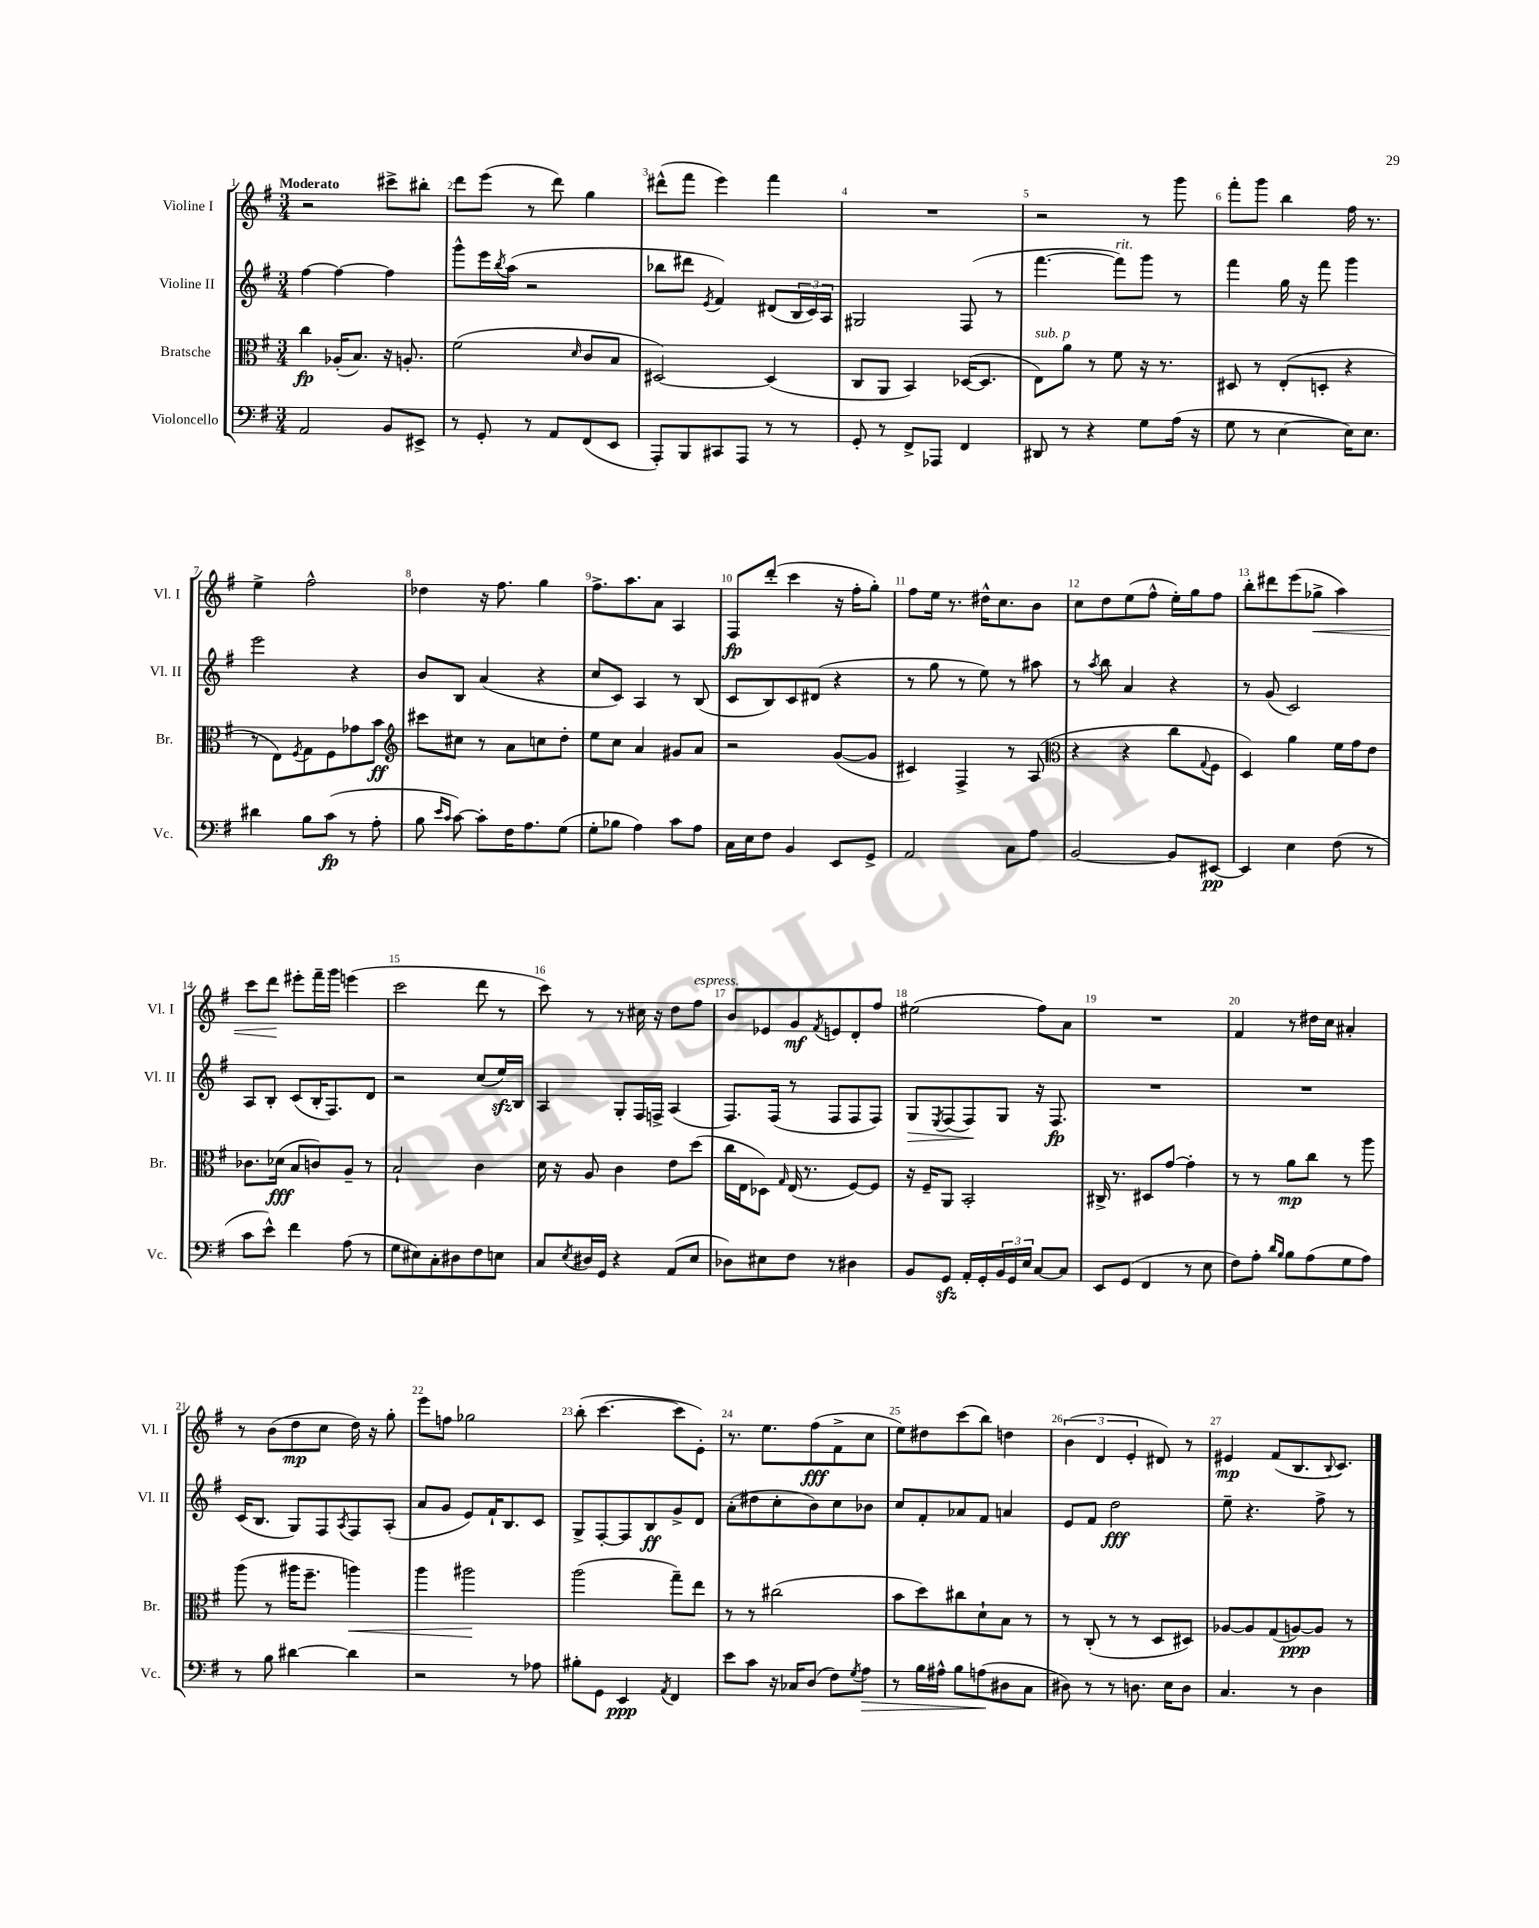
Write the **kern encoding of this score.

**kern	**dynam	**kern	**dynam	**kern	**dynam	**kern	**dynam
*part4	*part4	*part3	*part3	*part2	*part2	*part1	*part1
*staff4	*staff4	*staff3	*staff3	*staff2	*staff2	*staff1	*staff1
*I"Violoncello	*	*I"Bratsche	*	*I"Violine II	*	*I"Violine I	*
*I'Vc.	*	*I'Br.	*	*I'Vl. II	*	*I'Vl. I	*
*clefF4	*	*clefC3	*	*clefG2	*	*clefG2	*
*k[f#]	*	*k[f#]	*	*k[f#]	*	*k[f#]	*
*M3/4	*	*M3/4	*	*M3/4	*	*M3/4	*
=1	=1	=1	=1	=1	=1	=1	=1
!	!	!	!	!	!	!LO:TX:a:B:t=Moderato	!
2AA/	.	4cc\	fp	[4ff#\	.	2r	.
.	.	(16A-X'/KL	.	4ff#\_	.	.	.
.	.	8.B/J)	.	.	.	.	.
8BB/L	.	16r	.	4ff#\]	.	8ccc#X^\L	.
.	.	8.An'/	.	.	.	.	.
8EE#X^/J	.	.	.	.	.	8bb#X'\J	.
=2	=2	=2	=2	=2	=2	=2	=2
8r	.	(2f#\	.	8ggg^^\L	.	8ddd\L	.
8GG'/	.	.	.	16eee\L	.	(8eee\J	.
.	.	.	.	8qbb/	.	.	.
.	.	.	.	(16aa\JJ	.	.	.
8r	.	.	.	2r	.	8r	.
8AA/L	.	.	.	.	.	8ddd\)	.
.	.	16qqd/	.	.	.	.	.
(8FF#/	.	8c/L	.	.	.	4gg\	.
8EE/J	.	8B/J	.	.	.	.	.
=3	=3	=3	=3	=3	=3	=3	=3
8AAA'/L)	.	[2D#X/)	.	8bb-X\L	.	(8ddd#X^^\L	.
8BBB/	.	.	.	8ddd#X\J	.	8fff#\J	.
.	.	.	.	8qe/	.	.	.
8CC#X/	.	.	.	4f#/)	.	4eee\)	.
8AAA/J	.	.	.	.	.	.	.
8r	.	(4D#/]	.	(8d#X/L	.	4fff#\	.
8r	.	.	.	24B/L	.	.	.
.	.	.	.	24c/)	.	.	.
.	.	.	.	24A/JJ	.	.	.
=4	=4	=4	=4	=4	=4	=4	=4
8GG'/	.	8C/L	.	2G#X/	.	2.r	.
8r	.	8AA/J	.	.	.	.	.
8FF#^/L	.	4BB/)	.	.	.	.	.
8AAA-X/J	.	.	.	.	.	.	.
4FF#/	.	([16D-X/KL	.	(8F#/	.	.	.
.	.	8.D-/J]	.	.	.	.	.
.	.	.	.	8r	.	.	.
=5	=5	=5	=5	=5	=5	=5	=5
!	!	!LO:TX:a:i:t=sub. p	!	!	!	!	!
8DD#X/	.	8E\L)	.	[4.fff#\	.	2r	.
8r	.	8a\J	.	.	.	.	.
4r	.	8r	.	.	.	.	.
!	!	!	!	!LO:TX:a:i:t=rit.	!	!	!
.	.	8f#\	.	8fff#\L])	.	.	.
8G\L	.	16r	.	8ggg\J	.	8r	.
.	.	8.r	.	.	.	.	.
(16A\Jk	.	.	.	8r	.	8ggg\	.
16r	.	.	.	.	.	.	.
=6	=6	=6	=6	=6	=6	=6	=6
8G\	.	8D#X/	.	4fff#\	.	8fff#'\L	.
8r	.	8r	.	.	.	8ggg\J	.
[4E\	.	(8E'/L	.	16gg\	.	4bb\	.
.	.	.	.	16r	.	.	.
.	.	8Dn'/J	.	8fff#\	.	.	.
16E\KL])	.	4r	.	4ggg\	.	16ff#\	.
8.E\J	.	.	.	.	.	8.r	.
!!LO:LB:g=z
=7	=7	=7	=7	=7	=7	=7	=7
4d#X\	.	8r	.	2eee\	.	4ee^\	.
.	.	8E\L)	.	.	.	.	.
.	.	8qF#/	.	.	.	.	.
8B\L	.	8G\	.	.	.	2ff#^^\	.
(8c\J	fp	8F#\	.	.	.	.	.
8r	.	8g-X\	.	4r	.	.	.
8A'\	.	8b\J	ff	.	.	.	.
=8	=8	=8	=8	=8	=8	=8	=8
*	*	*clefG2	*	*	*	*	*
8B\	.	8ccc#X\L	.	8b/L	.	4dd-X\	.
16qqe/LL	.	.	.	.	.	.	.
16qqc/JJ	.	.	.	.	.	.	.
[8c\)	.	8cc#X\J	.	8B/J	.	.	.
8c'\L]	.	8r	.	(4a/	.	16r	.
.	.	.	.	.	.	8.ff#\	.
16F#\K	.	8a\L	.	.	.	.	.
8.A\	.	.	.	.	.	.	.
.	.	8ccn\	.	4r	.	4gg\	.
(8G\J	.	8dd'\J	.	.	.	.	.
=9	=9	=9	=9	=9	=9	=9	=9
8G'\L	.	8ee\L	.	8cc/L	.	8.ff#^\L	.
8B-X\J	.	8cc\J	.	8c/J)	.	.	.
.	.	.	.	.	.	8.aa\	.
4A\)	.	4a/	.	4A/	.	.	.
.	.	.	.	.	.	8a\J	.
8c\L	.	8g#X/L	.	8r	.	4A/	.
8A\J	.	8a/J	.	(8B/	.	.	.
=10	=10	=10	=10	=10	=10	=10	=10
16C\LL	.	2r	.	8c/L	.	8F#/L	fp
16E\J	.	.	.	.	.	.	.
8F#\J	.	.	.	8B/)	.	(8ddd'/J	.
4BB/	.	.	.	8c/	.	4ccc\	.
.	.	.	.	(8d#X/J	.	.	.
8EE/L	.	([8g/L	.	4r	.	16r	.
.	.	.	.	.	.	16ff#'\KL	.
8GG^/J	.	8g/J]	.	.	.	8gg'\J)	.
=11	=11	=11	=11	=11	=11	=11	=11
2AA/	.	4c#X/)	.	8r	.	8ff#\L	.
.	.	.	.	8gg\	.	16ee\Jk	.
.	.	.	.	.	.	8.r	.
.	.	4F#^/	.	8r	.	.	.
.	.	.	.	8ee\)	.	16dd#X^^\KL	.
.	.	.	.	.	.	8.cc\	.
8C\L	.	8r	.	8r	.	.	.
8A\J	.	(8A/	.	8aa#X\	.	8b\J	.
=12	=12	=12	=12	=12	=12	=12	=12
*	*	*clefC3	*	*	*	*	*
[2BB/	.	4r	.	8r	.	8cc\L	.
.	.	.	.	8qaa/	.	.	.
.	.	.	.	8bb\	.	8dd\	.
.	.	4r	.	4a/	.	(8ee\	.
.	.	.	.	.	.	8ff#^^\J	.
8BB/L]	.	8cc\L	.	4r	.	16ee'\LL)	.
.	.	.	.	.	.	16gg\J	.
.	.	8qqG/	.	.	.	.	.
[8EE#X/J	pp	8F#\J	.	.	.	8ff#\J	.
=13	=13	=13	=13	=13	=13	=13	=13
4EE#/]	.	4D/)	.	8r	.	8bb'\L	.
.	.	.	.	(8g/	.	8ddd#X\	.
4E\	.	4a\	.	2c/)	.	(8eee\	.
!	!	!	!	!	!	!	!LO:HP:b
.	.	.	.	.	.	8gg-X^\J	<
(8F#\	.	16f#\LL	.	.	.	4aa\)	.
.	.	16g\J	.	.	.	.	.
8r	.	8e\J	.	.	.	.	.
!!LO:LB:g=z
=14	=14	=14	=14	=14	=14	=14	=14
8c\L	.	8.c-X\L	.	8A/L	.	8ccc\L	.
8e^^\J)	.	.	.	8B'/J	.	8ddd\J	.
.	.	(16d-X\Jk	fff	.	.	.	.
4f#\	.	8B/L	.	(8c/L	.	8eee#X'\L	[
.	.	8cn/)	.	16B'/K	.	16fff#~\L	.
.	.	.	.	8.F#/)	.	16ggg\JJ	.
(8A\	.	8A~/J	.	.	.	(4eeen\	.
8r	.	8r	.	8d/J	.	.	.
=15	=15	=15	=15	=15	=15	=15	=15
8G\L	.	2B`/	.	2r	.	2ccc\	.
8E#X\)	.	.	.	.	.	.	.
8C'\	.	.	.	.	.	.	.
8D#X\	.	.	.	.	.	.	.
8F#\	.	4c\	.	(8cc/L	.	8ddd\	.
8En\J	.	.	.	16eezz/L)	.	8r	.
.	.	.	.	16B/JJ	.	.	.
=16	=16	=16	=16	=16	=16	=16	=16
8C/L	.	16d\	.	4A/	.	8ccc\)	.
.	.	16r	.	.	.	.	.
8qE/	.	.	.	.	.	.	.
16D#X/L	.	8A/	.	.	.	8r	.
16GG/JJ	.	.	.	.	.	.	.
4r	.	4c\	.	8G'/L	.	8r	.
.	.	.	.	16F#/L	.	16cc#X\	.
.	.	.	.	16Fn^/JJ	.	16r	.
(8AA/L	.	8e\L	.	(4A/	.	8dd\L	.
!	!	!	!	!	!	!LO:TX:a:i:t=espress.	!
8E/J	.	(8dd\J	.	.	.	8ff#\J	.
=17	=17	=17	=17	=17	=17	=17	=17
8D-X\L)	.	16cc\LL	.	8.F#/L)	.	8b/L	.
.	.	16E\J	.	.	.	.	.
8E#X\	.	8D-X\J)	.	.	.	8e-X/	.
.	.	.	.	(16F#/Jk	.	.	.
.	.	16qqG/	.	.	.	.	.
8F#\J	.	(16E/	.	8r	.	8g/	mf
.	.	8.r	.	.	.	.	.
.	.	.	.	.	.	8qf#/	.
8r	.	.	.	8F#/L	.	8en/	.
4D#X\	.	[8F#/L)	.	8F#/	.	8d'/	.
.	.	8F#/J]	.	8F#/J)	.	8ff#/J	.
=18	=18	=18	=18	=18	=18	=18	=18
!	!	!	!	!	!LO:HP:b	!	!
8BB/L	.	16r	.	8G/L	>	(2ee#X\	.
.	.	16F#~/KL	.	.	.	.	.
.	.	.	.	8qE/	.	.	.
8GGzz/J	.	8AA/J	.	(8F#/	.	.	.
16AA'/LL	.	2BB'/	.	8F#/)	.	.	.
16GG'/	.	.	.	.	.	.	.
24BB/	.	.	.	8G/J	]	.	.
24GG/	.	.	.	.	.	.	.
24E/JJ	.	.	.	.	.	.	.
[8C/L	.	.	.	16r	.	8ff#\L)	.
.	.	.	.	8.F#/	fp	.	.
8C/J]	.	.	.	.	.	8a\J	.
=19	=19	=19	=19	=19	=19	=19	=19
8EE/L	.	16C#X^/	.	2.r	.	2.r	.
.	.	8.r	.	.	.	.	.
(8GG/J	.	.	.	.	.	.	.
4FF#/	.	8D#X/L	.	.	.	.	.
.	.	[8g/J	.	.	.	.	.
8r	.	4g'\]	.	.	.	.	.
8E\	.	.	.	.	.	.	.
=20	=20	=20	=20	=20	=20	=20	=20
8F#\L)	.	8r	.	2.r	.	4f#/	.
8A'\J	.	8r	.	.	.	.	.
16qqd/LL	.	.	.	.	.	.	.
16qqB/JJ	.	.	.	.	.	.	.
8B\L	.	8a\L	mp	.	.	8r	.
(8A\	.	8cc\J	.	.	.	16dd#X\LL	.
.	.	.	.	.	.	16cc\JJ	.
8G\	.	8r	.	.	.	4a#X'/	.
8A\J)	.	8aa\	.	.	.	.	.
!!LO:LB:g=z
=21	=21	=21	=21	=21	=21	=21	=21
8r	.	(8aa\	.	(16c/KL	.	8r	.
.	.	.	.	8.B/J	.	.	.
8B\	.	8r	.	.	.	(8b\L	.
[4d#X\	.	16aa#X\KL	.	8G/L)	.	8dd\	mp
.	.	8.ff#~\J	.	.	.	.	.
.	.	.	.	8F#/	.	8cc\J	.
.	.	.	.	8qA/	.	.	.
!	!	!	!LO:HP:b	!	!	!	!
4d#\]	.	4aan\)	<	8F#/	.	16dd\)	.
.	.	.	.	.	.	16r	.
.	.	.	.	(8A'/J	.	8gg'\	.
=22	=22	=22	=22	=22	=22	=22	=22
2r	.	4aa\	.	8a/L	.	8eee\L	.
.	.	.	.	8g/J	.	8ffn\J	.
.	.	2aa#X\	.	8e/L)	.	2gg-X\	.
.	.	.	.	16f#`/K	.	.	.
.	.	.	.	8.B/	.	.	.
8r	.	.	.	.	.	.	.
8A-X\	.	.	.	8c/J	.	.	.
.	.	.	[	.	.	.	.
=23	=23	=23	=23	=23	=23	=23	=23
8B#X'\L	.	(2aa\	.	8G^/L	.	(8bb'\	.
8GG\J	.	.	.	[8F#'/	.	[4.ccc\	.
4EE/	ppp	.	.	8F#/]	.	.	.
.	.	.	.	8B/	ff	.	.
8qAA/	.	.	.	.	.	.	.
4FF#/	.	8gg~\L)	.	8g^/	.	8ccc\L]	.
.	.	8ee\J	.	8d/J	.	8e'\J)	.
=24	=24	=24	=24	=24	=24	=24	=24
8e\L	.	8r	.	(8a'\L	.	8.r	.
8c\J	.	8r	.	8dd#X\	.	.	.
.	.	.	.	.	.	8.ee\L	.
16r	.	(2cc#X\	.	8cc'\	.	.	.
16C-X/KL	.	.	.	.	.	.	.
(8D/J	.	.	.	8b\)	.	(8ff#\	fff
8F#\L)	.	.	.	8cc\	.	8f#^\	.
8qG/	.	.	.	.	.	.	.
!	!LO:HP:b	!	!	!	!	!	!
8A\J	>	.	.	8b-X\J	.	8cc\J	.
=25	=25	=25	=25	=25	=25	=25	=25
8r	.	8b\L	.	8cc/L	.	8ee\L)	.
16B\LL	.	8dd\)	.	8f#'/	.	8dd#X\	.
16A#X^^\JJ	.	.	.	.	.	.	.
8B\L	.	8cc#X\	.	8a-X/	.	(8ccc\	.
(8An\	.	8d`\	.	8f#/J	.	8bb\J)	.
8D#X\	]	8B\J	.	4an/	.	4ddn\	.
8C\J	.	8r	.	.	.	.	.
=26	=26	=26	=26	=26	=26	=26	=26
8D#X\)	.	8r	.	8e/L	.	(6b\	.
8r	.	(8C'/	.	8f#/J	.	.	.
.	.	.	.	.	.	6d/	.
8r	.	8r	.	2dd\	fff	.	.
.	.	.	.	.	.	6e'/	.
8.Dn\	.	8r	.	.	.	.	.
.	.	8D/L	.	.	.	8d#X/)	.
16E\KL	.	.	.	.	.	.	.
8D\J	.	8D#X/J)	.	.	.	8r	.
=27	=27	=27	=27	=27	=27	=27	=27
4.C/	.	[8A-X/L	.	8ee~\	.	4e#X/	mp
.	.	8A-/]	.	4.r	.	.	.
.	.	(8G/	.	.	.	(8f#/L	.
8r	.	[8An/)	ppp	.	.	8.B/	.
4D\	.	8A/J]	.	8ff#^\	.	.	.
.	.	.	.	.	.	8qqB/	.
.	.	.	.	.	.	8.c/J)	.
.	.	8r	.	8r	.	.	.
==	==	==	==	==	==	==	==
*-	*-	*-	*-	*-	*-	*-	*-
